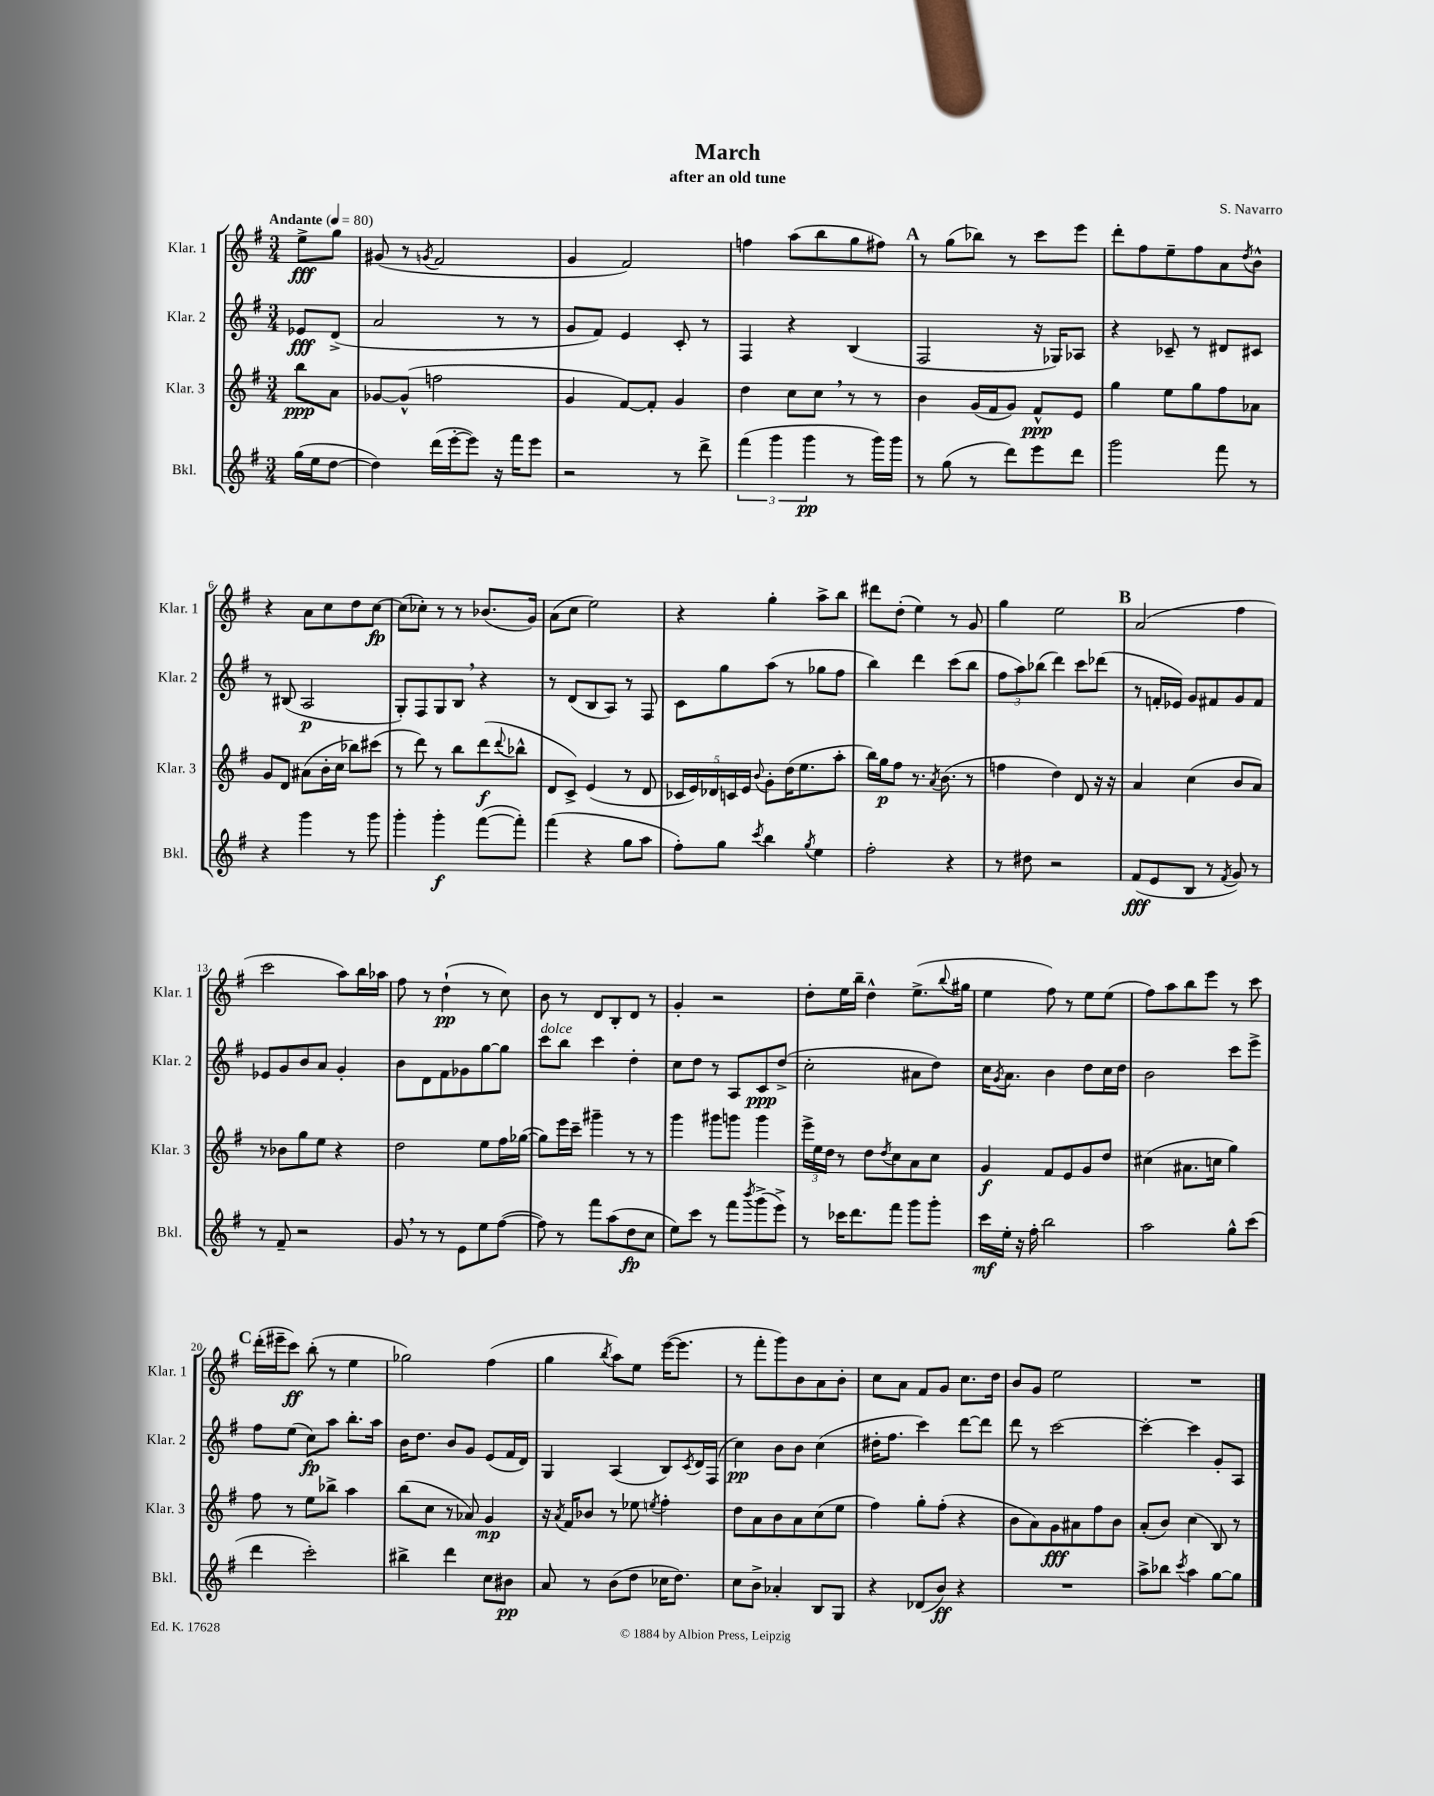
\header { title = "March" composer = "S. Navarro" subtitle = "after an old tune" }
<<
\new StaffGroup <<
\new Staff = "s0" \with { instrumentName = "Klar. 1" shortInstrumentName = "Klar. 1" } {
    \clef treble \key g \major \numericTimeSignature \time 3/4 \partial 4 \tempo "Andante" 4 = 80
    e''8->\fff g''8 |
    gis'8( r8 \acciaccatura { g'8 } fis'2 |
    g'4 fis'2) |
    f''4 a''8( b''8 g''8 fis''8) |
    \mark \markup { \bold "A" } r8 g''8( bes''8) r8 c'''8 e'''8 |
    d'''8-. fis''8 e''8-- fis''8 a'8 \acciaccatura { d''8 } b'8-^ |
    r4 a'8 c''8 d''8 c''8~\fp |
    c''8( ces''8-.) r8 r8 bes'8.( g'16) |
    a'8( c''8 e''2) |
    r4 g''4-. a''8-> b''8 |
    dis'''8 d''8-.( e''4) r8 g'8 |
    g''4 e''2 |
    \mark \markup { \bold "B" } a'2( fis''4 |
    c'''2 a''8) b''16 aes''16 |
    fis''8 r8 d''4-!\pp( r8 c''8) |
    b'8 r8 d'8 b8-. d'8 r8 |
    g'4-. r2 |
    d''8-. e''16 b''16-- d''4-^ e''8.->( \appoggiatura { b''8 } gis''16 |
    e''4 fis''8) r8 e''8 e''8( |
    fis''8) a''8 b''8 e'''8 r8 c'''8 |
    \mark \markup { \bold "C" } d'''16-.( eis'''16-- c'''8\ff) b''8-.( r8 e''4 |
    ges''2) fis''4( |
    g''4 \acciaccatura { b''8 } a''8) e''8 e'''16~( e'''8. |
    r8 fis'''8-. g'''8) b'8 a'8 b'8-. |
    c''8 a'8 fis'8 g'8 c''8. d''16 |
    b'8 g'8 e''2 |
    R2. \bar "|." |
}
\new Staff = "s1" \with { instrumentName = "Klar. 2" shortInstrumentName = "Klar. 2" } {
    \clef treble \key g \major \numericTimeSignature \time 3/4 \partial 4
    ees'8\fff d'8->( |
    a'2 r8 r8 |
    g'8 fis'8) e'4 c'8-. r8 |
    fis4 r4 b4( |
    \mark \markup { \bold "A" } fis2 r16 ges16) aes8 |
    r4 ces'8-- r8 dis'8 cis'8 |
    r8 bis8( a2\p |
    g8-.) fis8 g8 b8 \breathe r4 |
    r8 d'8( b8 a8) r8 fis8 |
    c'8 g''8 a''8( r8 ges''8 fis''8 |
    b''4) d'''4 c'''8( b''8 |
    \tuplet 3/2 { fis''8 a''8) bes''8( } d'''4) c'''8 des'''8( |
    \mark \markup { \bold "B" } r8 f'16-. ees'16) g'8 fis'8 g'8 fis'8 |
    ees'8 g'8 b'8 a'8 g'4-. |
    b'8 d'8 fis'8 ges'8 g''8~ g''8 |
    c'''8^\markup { \italic "dolce" } b''8 c'''4 d''4-. |
    c''8 d''8 r8 a8 c'8\ppp d''8->( |
    c''2-. ais'8 d''8) |
    c''16 \acciaccatura { g'8 } a'8. b'4 d''8 c''16 d''16 |
    b'2 c'''8 e'''8-> |
    \mark \markup { \bold "C" } fis''8 e''8( c''8\fp) a''8 b''8.-. a''16 |
    b'16 d''8. b'8 g'8 e'8( fis'16 d'16) |
    g4 a4( b8) \acciaccatura { c'8 } d'16 fis16( |
    c''4\pp) b'8 b'8 c''4( |
    dis''16-. fis''8. c'''4) d'''8~ d'''8 |
    d'''8 r8 c'''2~ |
    c'''4~-. c'''4 g'8-. a8 \bar "|." |
}
\new Staff = "s2" \with { instrumentName = "Klar. 3" shortInstrumentName = "Klar. 3" } {
    \clef treble \key g \major \numericTimeSignature \time 3/4 \partial 4
    b''8\ppp a'8 |
    ges'8~ ges'8-^( f''2 |
    g'4 fis'8~) fis'8-. g'4 |
    d''4 c''8 c''8 \breathe r8 r8 |
    \mark \markup { \bold "A" } b'4 g'16( fis'16 g'8) fis'8-^\ppp e'8 |
    g''4 e''8 g''8 fis''8 aes'8 |
    g'8 d'8 ais'8( b'16-. c''16 bes''8) cis'''8( |
    r8 d'''8) r8 b''8 d'''8\f( \appoggiatura { d'''8 } bes''8-^ |
    d'8 c'8->) e'4( r8 d'8 |
    \tuplet 5/4 { ces'16 e'16) des'16 c'16 e'16 } \appoggiatura { b'8 } g'8-. d''16( e''8. a''8-. |
    b''16) g''16\p fis''8 r8. \acciaccatura { a'8 } b'8.( r8 |
    f''4 d''4) d'8 r16 r16 |
    \mark \markup { \bold "B" } a'4 c''4( b'8 a'8) |
    r8 bes'8 g''8 e''8 r4 |
    d''2 e''8 fis''16 ges''16~( |
    ges''8) e'''16 c'''16-- gis'''4-- r8 r8 |
    g'''4 gis'''8 g'''8 g'''4 |
    \tuplet 3/2 { e'''16-> e''16 d''16 } r8 d''8 \acciaccatura { d''8 } c''8 a'8 c''8 |
    g'4\f fis'8 e'8 g'8 d''8 |
    cis''4( ais'8. c''16 g''4) |
    \mark \markup { \bold "C" } fis''8 r8 e''8 bes''8-> a''4 |
    b''8( c''8 r8 aes'8) g'4\mp |
    r16 \acciaccatura { a'8 } fis'16 bes'8 r8 ees''8 \acciaccatura { e''8 } fis''4-. |
    d''8 a'8 b'8 a'8 c''8( e''8 |
    fis''4) g''8-. fis''8-.( r4 |
    b'8 a'8) g'8\fff ais'8 fis''8 b'8 |
    a'8-.( b'8) c''4( b8) r8 \bar "|." |
}
\new Staff = "s3" \with { instrumentName = "Bkl." shortInstrumentName = "Bkl." } {
    \clef treble \key g \major \numericTimeSignature \time 3/4 \partial 4
    g''16( e''16 d''8~ |
    d''4) d'''16( e'''16~-. e'''8) r16 fis'''16 e'''8 |
    r2 r8 d'''8-> |
    \tuplet 3/2 { fis'''4( g'''4 g'''4\pp } r8 g'''16) g'''16 |
    \mark \markup { \bold "A" } r8 g''8( r8 d'''8) e'''8 d'''8 |
    g'''2 fis'''8 r8 |
    r4 g'''4 r8 g'''8 |
    g'''4-. g'''4-.\f fis'''8~( fis'''8-.) |
    fis'''4( r4 g''8 a''8 |
    fis''8-.) g''8 \acciaccatura { c'''8 } b''4 \acciaccatura { g''8 } e''4 |
    fis''2-. r4 |
    r8 dis''8 r2 |
    \mark \markup { \bold "B" } fis'8\fff( e'8 b8 r8 \acciaccatura { fis'8 } g'8) r8 |
    r8 fis'8-- r2 |
    g'8 \breathe r8 r8 e'8 e''8 fis''8~( |
    fis''8) r8 fis'''8 a''8( d''8\fp c''8 |
    e''8) c'''8 r8 fis'''8 \acciaccatura { b'''8 } g'''8->( e'''8->) |
    r8 ces'''16 d'''8. fis'''8 g'''8 g'''8-. |
    c'''16\mf e''16-. r16 fis''16-. b''2 |
    a''2 g''8-^ c'''8( |
    \mark \markup { \bold "C" } d'''4 c'''2-.) |
    bis''4-> d'''4 c''8 bis'8\pp |
    a'8 r8 b'8( d''8 ces''16 d''8.) |
    c''8 b'8-> aes'4-. b8 g8 |
    r4 des'8( b'8\ff) r4 |
    R2. |
    a''8-> bes''8 \acciaccatura { c'''8 } a''4 g''8~ g''8 \bar "|." |
}
>>
>>
